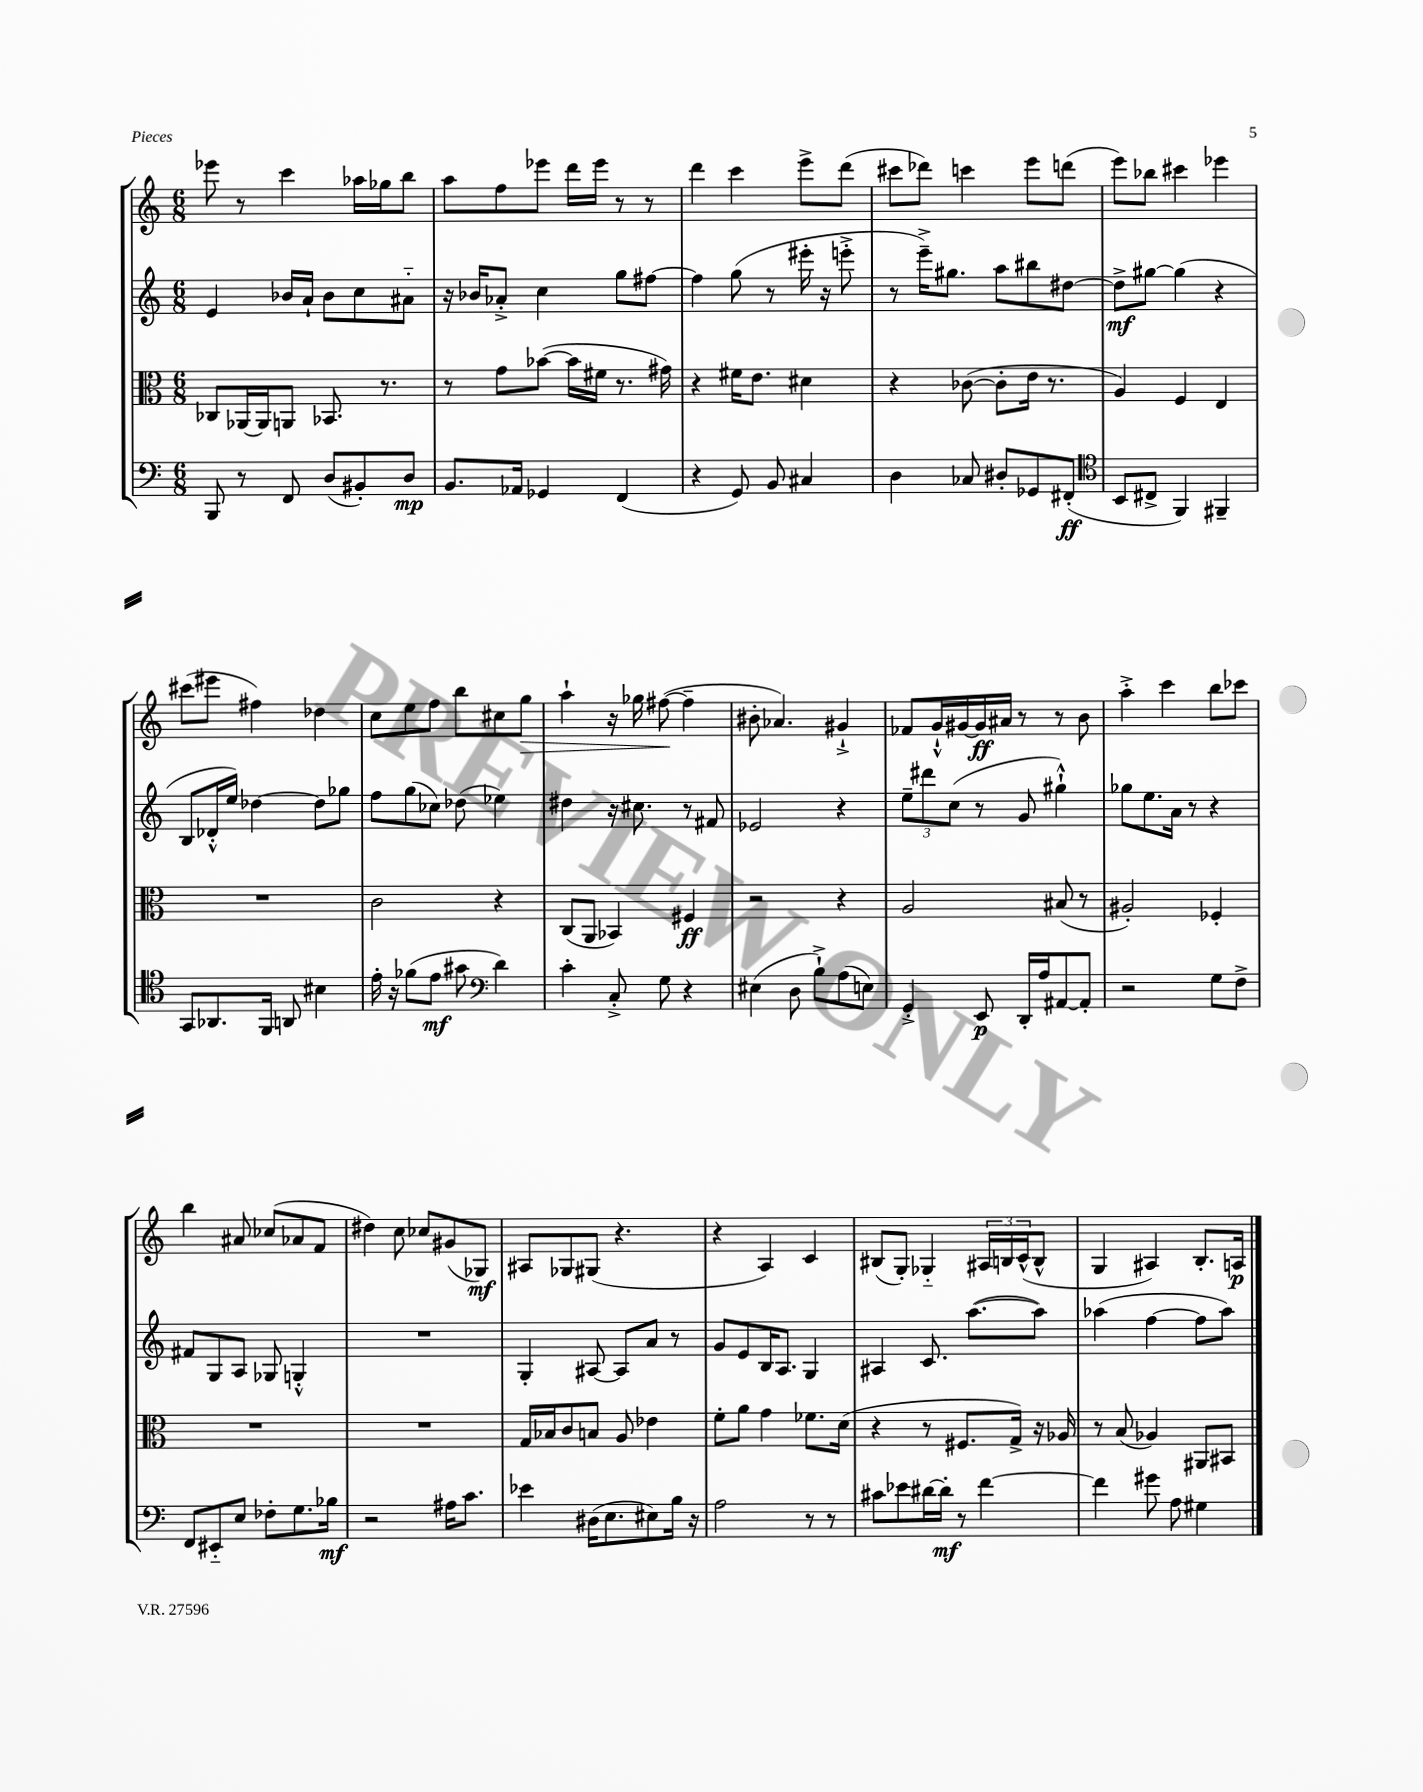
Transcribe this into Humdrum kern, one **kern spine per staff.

**kern	**kern	**kern	**kern
*staff4	*staff3	*staff2	*staff1
*clefF4	*clefC3	*clefG2	*clefG2
*k[]	*k[]	*k[]	*k[]
*M6/8	*M6/8	*M6/8	*M6/8
8BBB/	8C-/L	4e/	8eee-\
8r	[16AA-/L	.	8r
.	16AA-/]J	.	.
8FF/	8AA/J	16b-/LL	4ccc\
.	.	16a`/JJ	.
(8D/L	8.BB-/	8b-\L	.
8BB#'/)	.	8cc\	16aa-\LL
.	8.r	.	16gg-\J
8D/J	.	8a#'~\J	8bb\J
=	=	=	=
8.BB/L	8r	16r	8aa\L
.	.	16b-/LK	.
.	8g\L	8a-'^/J	8ff\
16AA-/Jk	.	.	.
4GG-/	([8b-\J	4cc\	8eee-\J
.	16b-\]LL	.	16ddd\LL
.	16f#\JJ	.	16eee-\JJ
(4FF/	8.r	8gg\L	8r
.	.	[8ff#\J	8r
.	16g#\)	.	.
=	=	=	=
4r	4r	4ff#\]	4ddd\
8GG/)	16f#\LK	(8gg\	4ccc\
.	8.e\J	.	.
8BB/	.	8r	.
4C#/	4d#\	16eee#'\	8eee^\L
.	.	16r	.
.	.	8eee'^\	(8ddd\J
=	=	=	=
4D\	4r	8r	8ccc#\L
.	.	16eee~^\LK)	8ddd-\J)
.	.	8.gg#\J	.
8C-/	([8c-\	.	4ccc\
8D#'/L	8c-'\]L	8aa\L	.
8GG-/	16e\Jk	8bb#\	8eee\L
.	8.r	.	.
(8FF#'/J	.	[8dd#\J	(8ddd\J
=	=	=	=
*clefC4	*	*	*
8BB/L	4A/)	8dd#^\]L	8eee\L)
8C#^/J	.	[8gg#\J	8bb-\J
4FF/)	4F/	(4gg#\]	4ccc#\
4FF#~/	4E/	4r	4eee-\
=	=	=	=
8GG/L	2.r	8B/L	(8ccc#\L
8.AA-/	.	16d-'^^/L	8eee#\J
.	.	16ee/JJ)	.
.	.	[4dd-\	4ff#\)
16FF/Jk	.	.	.
8AA/	.	.	.
4B#\	.	8dd-\]L	4dd-\
.	.	8gg-\J	.
=	=	=	=
16e'\	2c\	8ff\L	8cc\L
16r	.	.	.
(8f-\L	.	(8gg\	8ee\
8e\J	.	8cc-\J)	8ff\J
8g#\	.	(8dd-\	8bb\L
*clefF4	*	*	*
4d\)	4r	4ee-\)	8cc#\
.	.	.	8gg\J
=	=	=	=
4c'\	(8C/L	4dd#\	4aa`\
.	8AA/J	.	.
8C'^/	4BB-/)	16r	16r
.	.	8.cc#\	16gg-\
8G\	.	.	([8ff#\
4r	4F#/	8r	4ff#~\]
.	.	8f#/	.
=	=	=	=
(4E#\	2r	2e-/	8b#'\
.	.	.	4.a-/)
8D\	.	.	.
8B`^\L)	.	.	.
(8A\	4r	4r	4g#`^/
8E\J)	.	.	.
=	=	=	=
4GG'^/	2A/	12ee~\L	8f-/L
.	.	12ddd#\	.
.	.	.	16g`^^/L
.	.	(12cc\J	.
.	.	.	[16g#/
8EE/	.	8r	16g#/]
.	.	.	16a#/JJ
16DD'/LL	.	8g/	8r
16A/J	.	.	.
[8AA#/	(8B#/	4gg#`^^\)	8r
8AA#'/]J	8r	.	8b\
=	=	=	=
2r	2A#'/)	8gg-\L	4aa'^\
.	.	8.ee\	.
.	.	.	4ccc\
.	.	16a\Jk	.
.	.	8r	.
8G\L	4F-'/	4r	8bb\L
8F^\J	.	.	8ccc-\J
=	=	=	=
8FF/L	2.r	8f#/L	4bb\
8EE#'~/	.	8G/	.
8E/J	.	8A/J	8a#/
8F-'\L	.	8G-/	(8cc-/L
8.G\	.	4G'^^/	8a-/
.	.	.	8f/J
16B-\Jk	.	.	.
=	=	=	=
2r	2.r	2.r	4dd#\)
.	.	.	8cc\
.	.	.	8cc-/L
16A#\LK	.	.	(8g#/
8.c\J	.	.	.
.	.	.	8G-/J)
=	=	=	=
4e-\	16G/LL	4G'/	8A#/L
.	16B-/J	.	.
.	8c/	.	8G-/
(16D#\LK	8B/J	[8A#/	(8G#/J
8.E\	.	.	.
.	8A/	8A#/]L	4.r
8E#\)	4e-\	8a/J	.
16B\Jk	.	8r	.
16r	.	.	.
=	=	=	=
2A\	8f'\L	8g/L	4r
.	8a\J	8e/	.
.	4g\	16B/K	4A/)
.	.	8.A/J	.
8r	8.f-\L	4G/	4c/
8r	.	.	.
.	(16d\Jk	.	.
=	=	=	=
8c#\L	4r	4A#/	(8B#/L
8e-\	.	.	8G'/J)
[16d#\L	8r	8.c/	4G-'~/
16d#'\]JJ	.	.	.
8r	8.F#/L	.	.
.	.	([8.aa\L	.
[4f\	.	.	24A#/LL
.	.	.	24B/
.	16G^/Jk)	.	.
.	.	.	(24c^^/J
.	16r	8aa\]J)	8B^^/J
.	16A-/	.	.
=	=	=	=
4f\]	8r	(4aa-\	4G/
.	(8B/	.	.
8g#\	4A-/)	[4ff\	4A#/)
8A\	.	.	.
4G#\	8AA#/L	8ff\]L	8.B'/L
.	8BB#/J	8aa-\J)	.
.	.	.	16A/Jk
==	==	==	==
*-	*-	*-	*-
